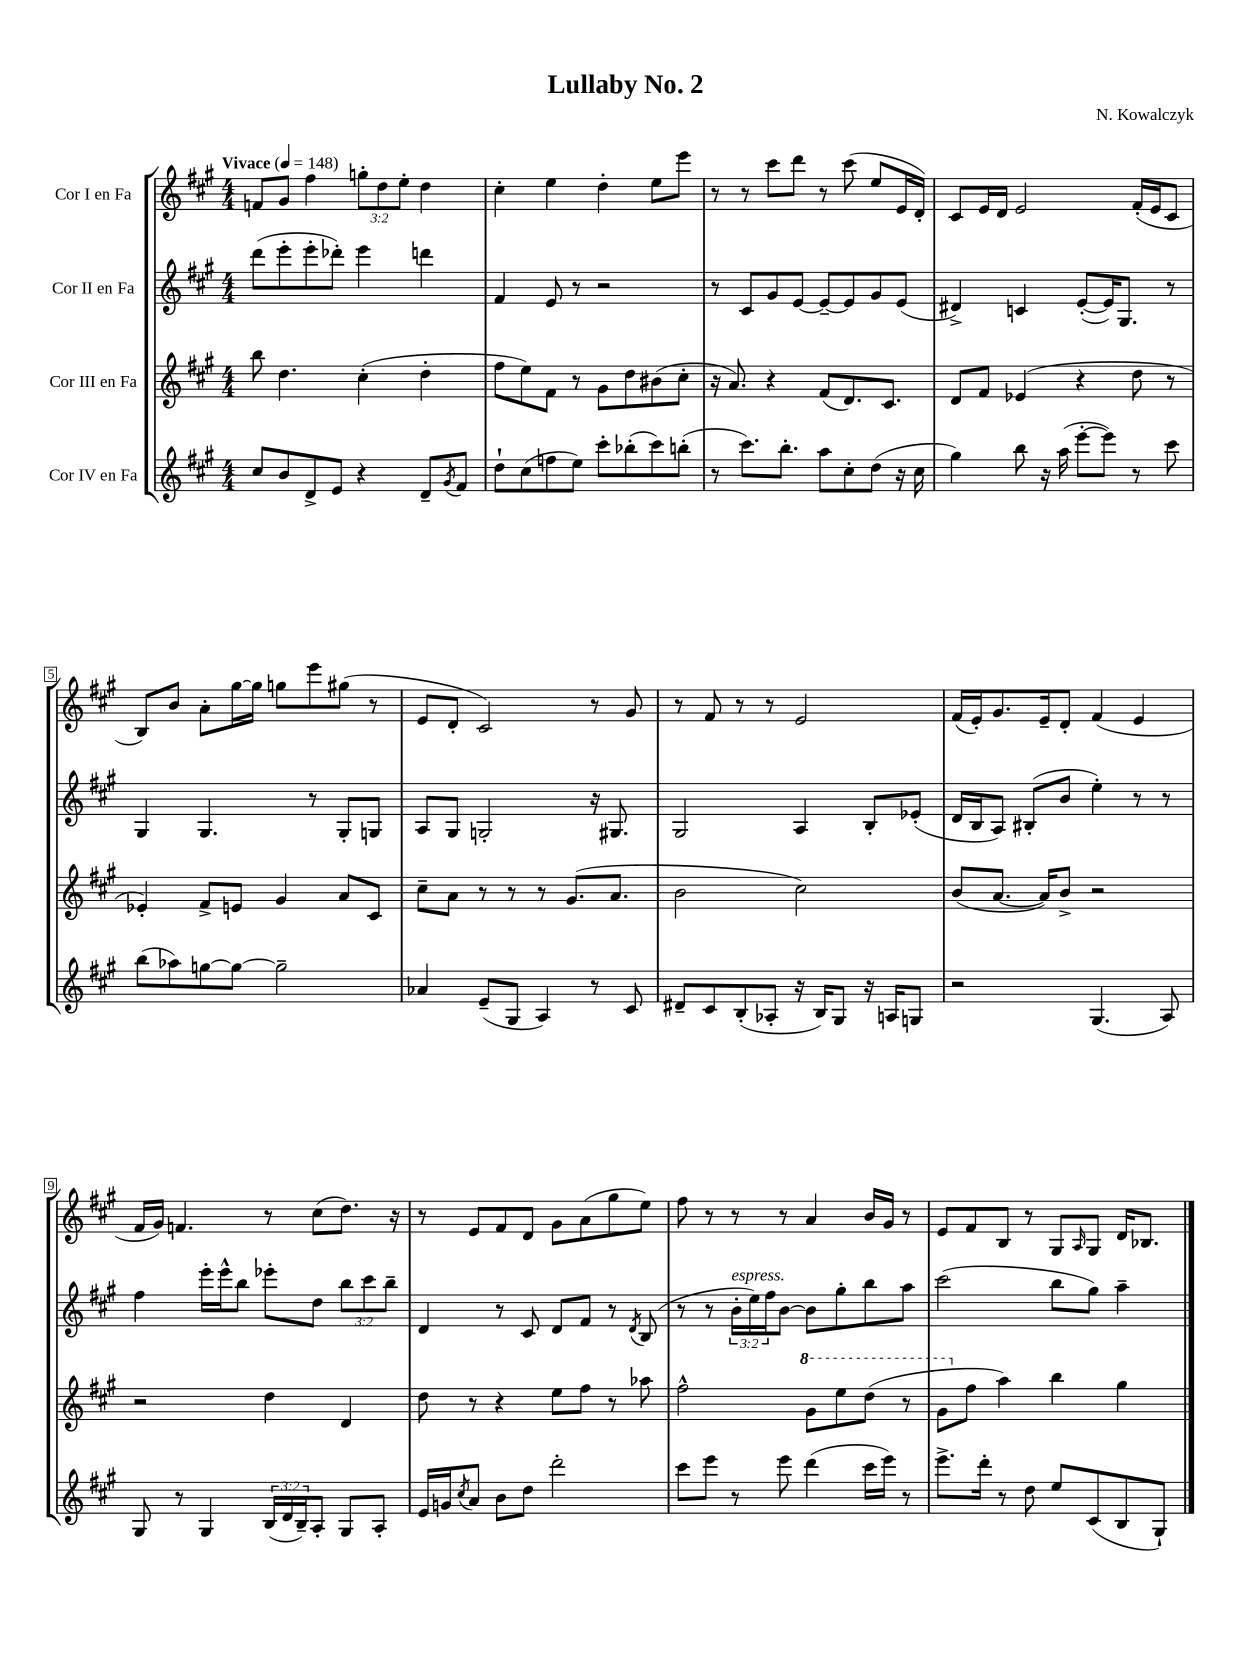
\header { title = "Lullaby No. 2" composer = "N. Kowalczyk" }
<<
\new StaffGroup <<
\new Staff = "s0" \with { instrumentName = "Cor I en Fa" } {
    \clef treble \key a \major \numericTimeSignature \time 4/4 \override Staff.TupletNumber.text = #tuplet-number::calc-fraction-text \tempo "Vivace" 4 = 148
    f'8 gis'8 fis''4 \tuplet 3/2 { g''8-. d''8 e''8-. } d''4 |
    cis''4-. e''4 d''4-. e''8 e'''8 |
    r8 r8 cis'''8 d'''8 r8 cis'''8( e''8 e'16 d'16-.) |
    cis'8 e'16 d'16 e'2 fis'16-.( e'16 cis'8 |
    b8) b'8 a'8-. gis''16~ gis''16 g''8 e'''8 gis''8( r8 |
    e'8 d'8-. cis'2) r8 gis'8 |
    r8 fis'8 r8 r8 e'2 |
    fis'16( e'16-.) gis'8. e'16-- d'8-. fis'4( e'4 |
    fis'16 gis'16) f'4. r8 cis''8( d''8.) r16 |
    r8 e'8 fis'8 d'8 gis'8 a'8( gis''8 e''8) |
    fis''8 r8 r8 r8 a'4 b'16 gis'16 r8 |
    e'8 fis'8 b8 r8 gis8 \grace { a16 } gis8 d'16 bes8. \bar "|." |
}
\new Staff = "s1" \with { instrumentName = "Cor II en Fa" } {
    \clef treble \key a \major \numericTimeSignature \time 4/4 \override Staff.TupletNumber.text = #tuplet-number::calc-fraction-text
    d'''8( e'''8-. e'''8-. des'''8-.) e'''4 d'''4 |
    fis'4 e'8 r8 r2 |
    r8 cis'8 gis'8 e'8~ e'8~-- e'8 gis'8 e'8( |
    dis'4->) c'4 e'8~-.( e'16) gis8. r8 |
    gis4 gis4. r8 gis8-. g8 |
    a8 gis8 g2-. r16 gis8. |
    gis2 a4 b8-. ees'8-.( |
    d'16 b16 a8) bis8-.( b'8 e''4-.) r8 r8 |
    fis''4 e'''16-. e'''16-^ b''8 ees'''8-. d''8 \tuplet 3/2 { b''8 cis'''8 b''8-- } |
    d'4 r8 cis'8 d'8 fis'8 r8 \acciaccatura { d'8 } b8( |
    r8 r8 \tuplet 3/2 { b'16-.^\markup { \italic "espress." } e''16) fis''16 } b'8~ b'8 gis''8-. b''8 a''8 |
    cis'''2( b''8 gis''8) a''4-- \bar "|." |
}
\new Staff = "s2" \with { instrumentName = "Cor III en Fa" } {
    \clef treble \key a \major \numericTimeSignature \time 4/4
    b''8 d''4. cis''4-.( d''4-. |
    fis''8 e''8) fis'8 r8 gis'8 d''8 bis'8( cis''8-. |
    r16 a'8.) r4 fis'8( d'8.) cis'8. |
    d'8 fis'8 ees'4( r4 d''8 r8 |
    ees'4-.) fis'8-> e'8 gis'4 a'8 cis'8 |
    cis''8-- a'8 r8 r8 r8 gis'8.( a'8. |
    b'2 cis''2) |
    b'8( a'8.~ a'16) b'8-> r2 |
    r2 d''4 d'4 |
    d''8 r8 r4 e''8 fis''8 r8 aes''8 |
    fis''2-^ \ottava #1 gis''8 e'''8 d'''8( r8 |
    gis''8 \ottava #0 fis''8 a''4) b''4 gis''4 \bar "|." |
}
\new Staff = "s3" \with { instrumentName = "Cor IV en Fa" } {
    \clef treble \key a \major \numericTimeSignature \time 4/4 \override Staff.TupletNumber.text = #tuplet-number::calc-fraction-text
    cis''8 b'8 d'8-> e'8 r4 d'8-- \acciaccatura { gis'8 } fis'8 |
    d''8-! cis''8( f''8 e''8) cis'''8-. bes''8-.( cis'''8) b''8-.( |
    r8 cis'''8.) b''8.-. a''8 cis''8-. d''8( r16 cis''16 |
    gis''4) b''8 r16 a''16( e'''8~-. e'''8) r8 cis'''8 |
    b''8( aes''8) g''8~ g''8~ g''2-- |
    aes'4 e'8--( gis8 a4) r8 cis'8 |
    dis'8-- cis'8 b8-.( aes8-. r16 b16) gis8 r16 a16 g8 |
    r2 gis4.( a8) |
    gis8 r8 gis4 \tuplet 3/2 { b16( d'16 b16--) } a8-. gis8 a8-. |
    e'16 g'16 \acciaccatura { cis''8 } a'8 b'8 d''8 d'''2-. |
    cis'''8 e'''8 r8 e'''8 d'''4( cis'''16 e'''16) r8 |
    e'''8.-> d'''16-. r8 d''8 e''8 cis'8( b8 gis8-!) \bar "|." |
}
>>
>>
\layout { \context { \Score \override BarNumber.stencil = #(make-stencil-boxer 0.1 0.3 ly:text-interface::print) } }
